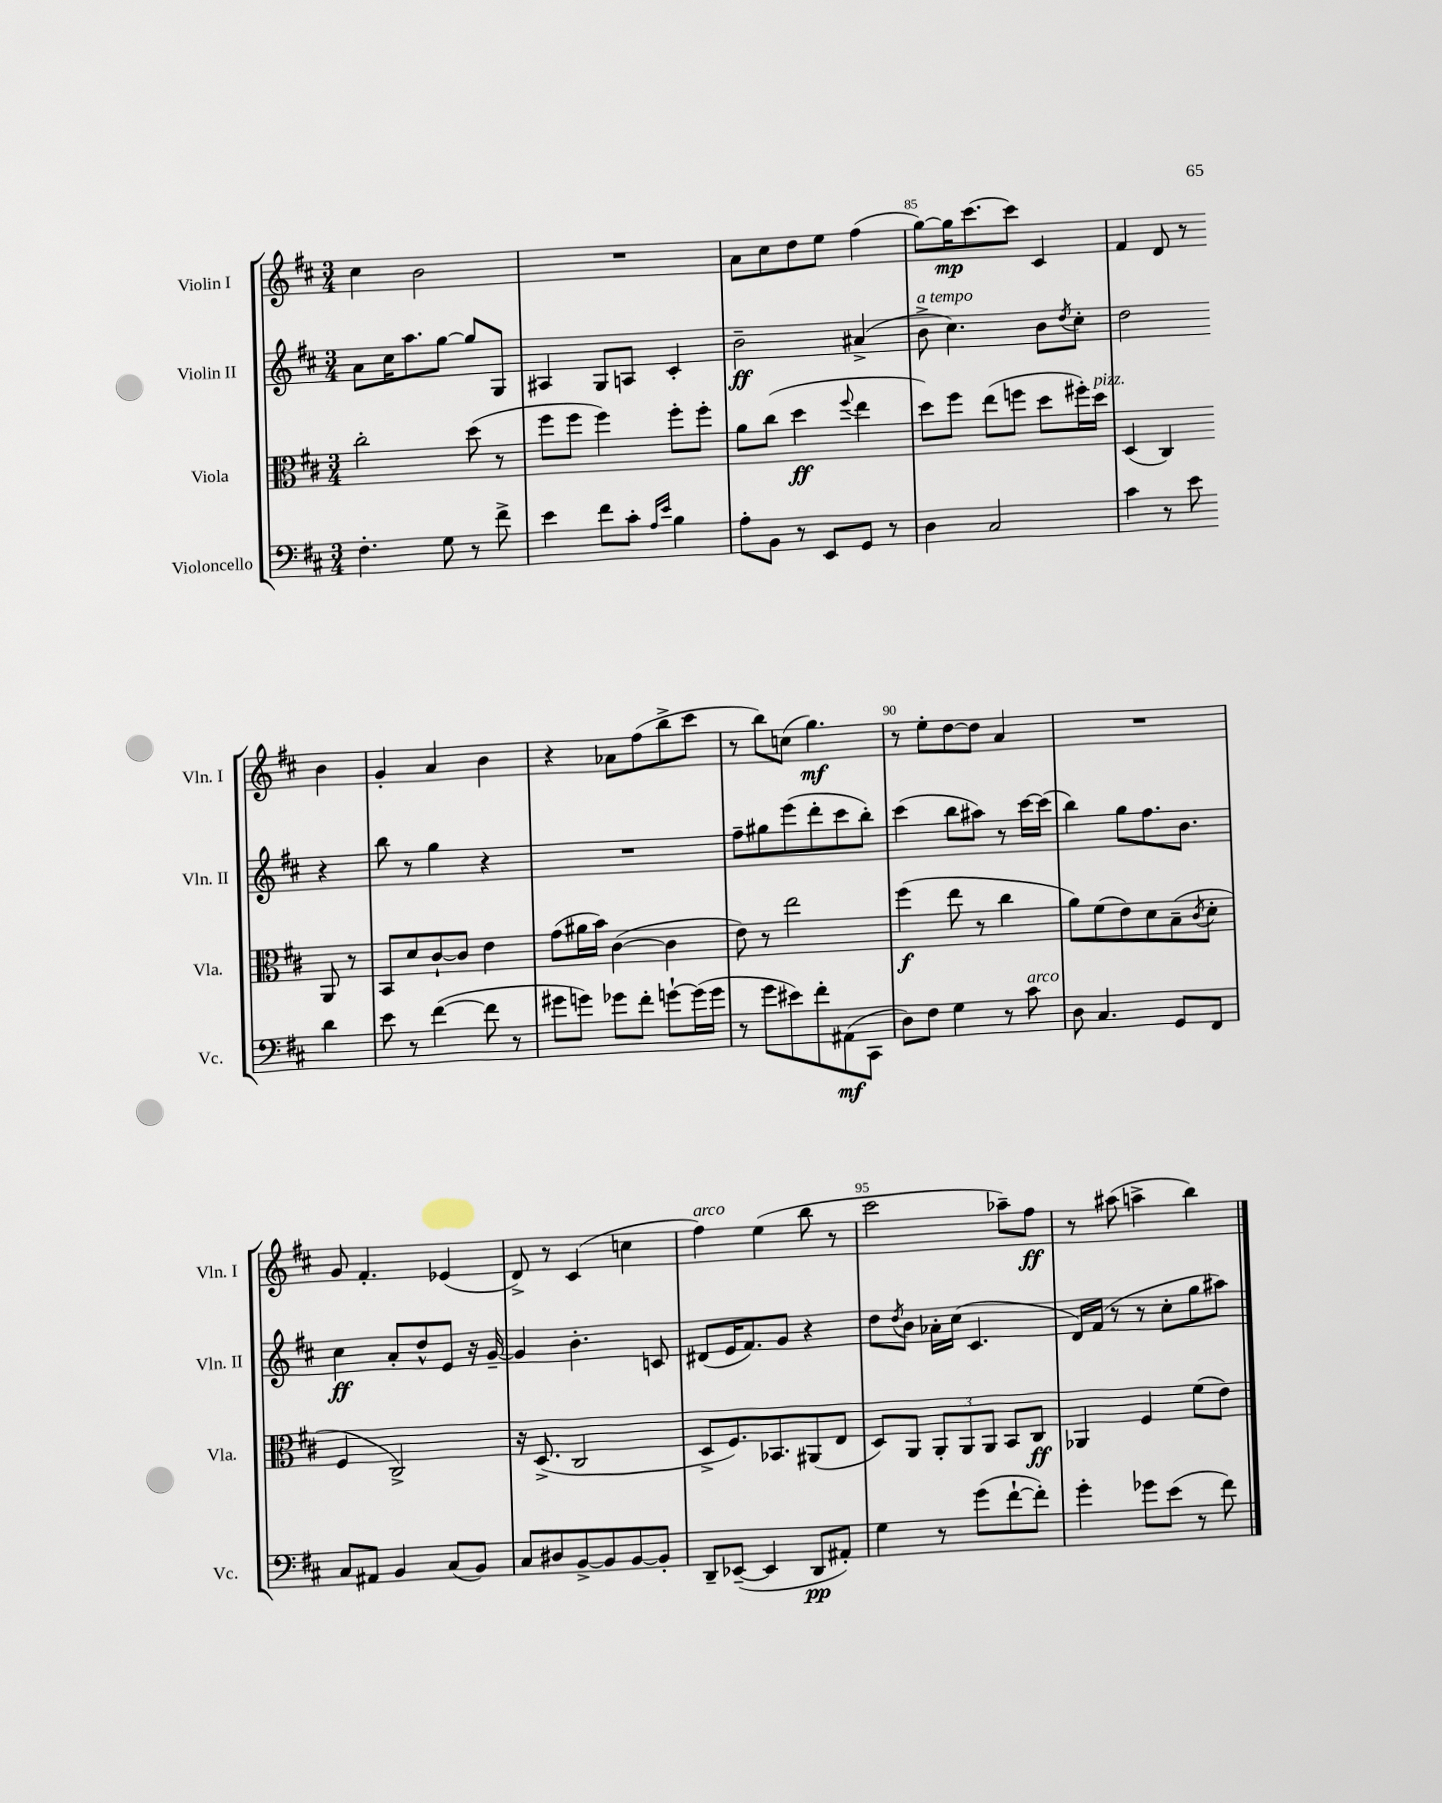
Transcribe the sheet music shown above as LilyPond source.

<<
\new StaffGroup <<
\new Staff = "s0" \with { instrumentName = "Violin I" shortInstrumentName = "Vln. I" } {
    \clef treble \key d \major \numericTimeSignature \time 3/4
    cis''4 b'2 |
    R2. |
    a'8 cis''8 d''8 e''8 fis''4( |
    g''8~) g''16\mp cis'''8.~ cis'''8 cis'4 |
    fis'4 d'8 r8 b'4 |
    g'4-. a'4 b'4 |
    r4 aes'8 fis''8( b''8-> cis'''8 |
    r8 b''8) c''8( g''4.\mf) |
    r8 e''8-. d''8~ d''8 a'4 |
    R2. |
    g'8 fis'4.-. ees'4( |
    d'8->) r8 cis'4( c''4 |
    fis''4^\markup { \italic "arco" }) e''4( b''8 r8 |
    cis'''2 aes''8--) fis''8\ff |
    r8 ais''8( a''4-> b''4) \bar "|." |
}
\new Staff = "s1" \with { instrumentName = "Violin II" shortInstrumentName = "Vln. II" } {
    \clef treble \key d \major \numericTimeSignature \time 3/4
    a'8 cis''16 a''8. g''8~ g''8 g8 |
    ais4 g8 a8 cis'4-. |
    b'2--\ff ais'4->( |
    b'8->^\markup { \italic "a tempo" } cis''4.) b'8 \acciaccatura { d''8 } cis''8-. |
    d''2 r4 |
    b''8 r8 g''4 r4 |
    R2. |
    fis''8-- gis''8 e'''8( d'''8-. cis'''8 b''8-.) |
    cis'''4( b''8 ais''8) r8 cis'''16~ cis'''16( |
    b''4) g''8 fis''8. b'8. |
    cis''4\ff a'8-. d''8-^ e'8 r16 g'16~-- |
    g'4 b'4.-. c'8 |
    dis'8( e'16 fis'8.) g'8 r4 |
    d''8 \acciaccatura { d''8 } b'8 aes'16-. cis''16( cis'4. |
    d'16) fis'16( r8 r8 cis''8-. g''8 ais''8) \bar "|." |
}
\new Staff = "s2" \with { instrumentName = "Viola" shortInstrumentName = "Vla." } {
    \clef alto \key d \major \numericTimeSignature \time 3/4
    cis''2-. d''8( r8 |
    fis''8 fis''8 fis''4) fis''8-. fis''8-. |
    a'8 cis''8( d''4\ff \appoggiatura { fis''8 } e''4 |
    d''8) fis''8 e''8( f''8 d''8 fis''16-.) d''16^\markup { \italic "pizz." } |
    d4( cis4) a,8 r8 |
    b,8 d'8 cis'8~-! cis'8 e'4 |
    g'8( ais'16 b'16) cis'4~( cis'4 |
    e'8) r8 e''2 |
    fis''4\f( e''8 r8 cis''4 |
    a'8) fis'8( e'8) d'8 b8--( \acciaccatura { cis'8 } d'8-. |
    fis4 cis2->) |
    r16 d8.->( cis2 |
    d8-> fis8.) bes,8. ais,8( e8 |
    d8) a,8 \tuplet 3/2 { a,8-. a,8 a,8 } b,8 cis8\ff |
    aes,4 fis4 fis'8( e'8) \bar "|." |
}
\new Staff = "s3" \with { instrumentName = "Violoncello" shortInstrumentName = "Vc." } {
    \clef bass \key d \major \numericTimeSignature \time 3/4
    fis4.-. g8 r8 fis'8-> |
    e'4 fis'8 cis'8-. \grace { a16 e'16 } b4 |
    a8-. b,8 r8 e,8 g,8 r8 |
    d4 cis2 |
    cis'4 r8 e'8 d'4 |
    e'8 r8 fis'4~( fis'8 r8 |
    gis'8 g'8) ges'8 fis'8-. g'8~-! g'16( g'16 |
    r8 g'8 eis'8) fis'8-. ais,8\mf( cis,8 |
    d8) fis8 g4 r8 cis'8^\markup { \italic "arco" } |
    d8 cis4. g,8 fis,8 |
    cis8 ais,8 b,4 cis8( b,8) |
    cis8 dis8 b,8~-> b,8 b,8~ b,8-. |
    d,8-- ees,8~--( ees,4 d,8\pp ais,8-.) |
    g4 r8 g'8( fis'8~-! fis'8-.) |
    g'4-. ges'8 e'8( r8 fis'8) \bar "|." |
}
>>
>>
\layout { \context { \Score currentBarNumber = #82 \override BarNumber.break-visibility = ##(#f #t #t) barNumberVisibility = #(every-nth-bar-number-visible 5) } }
